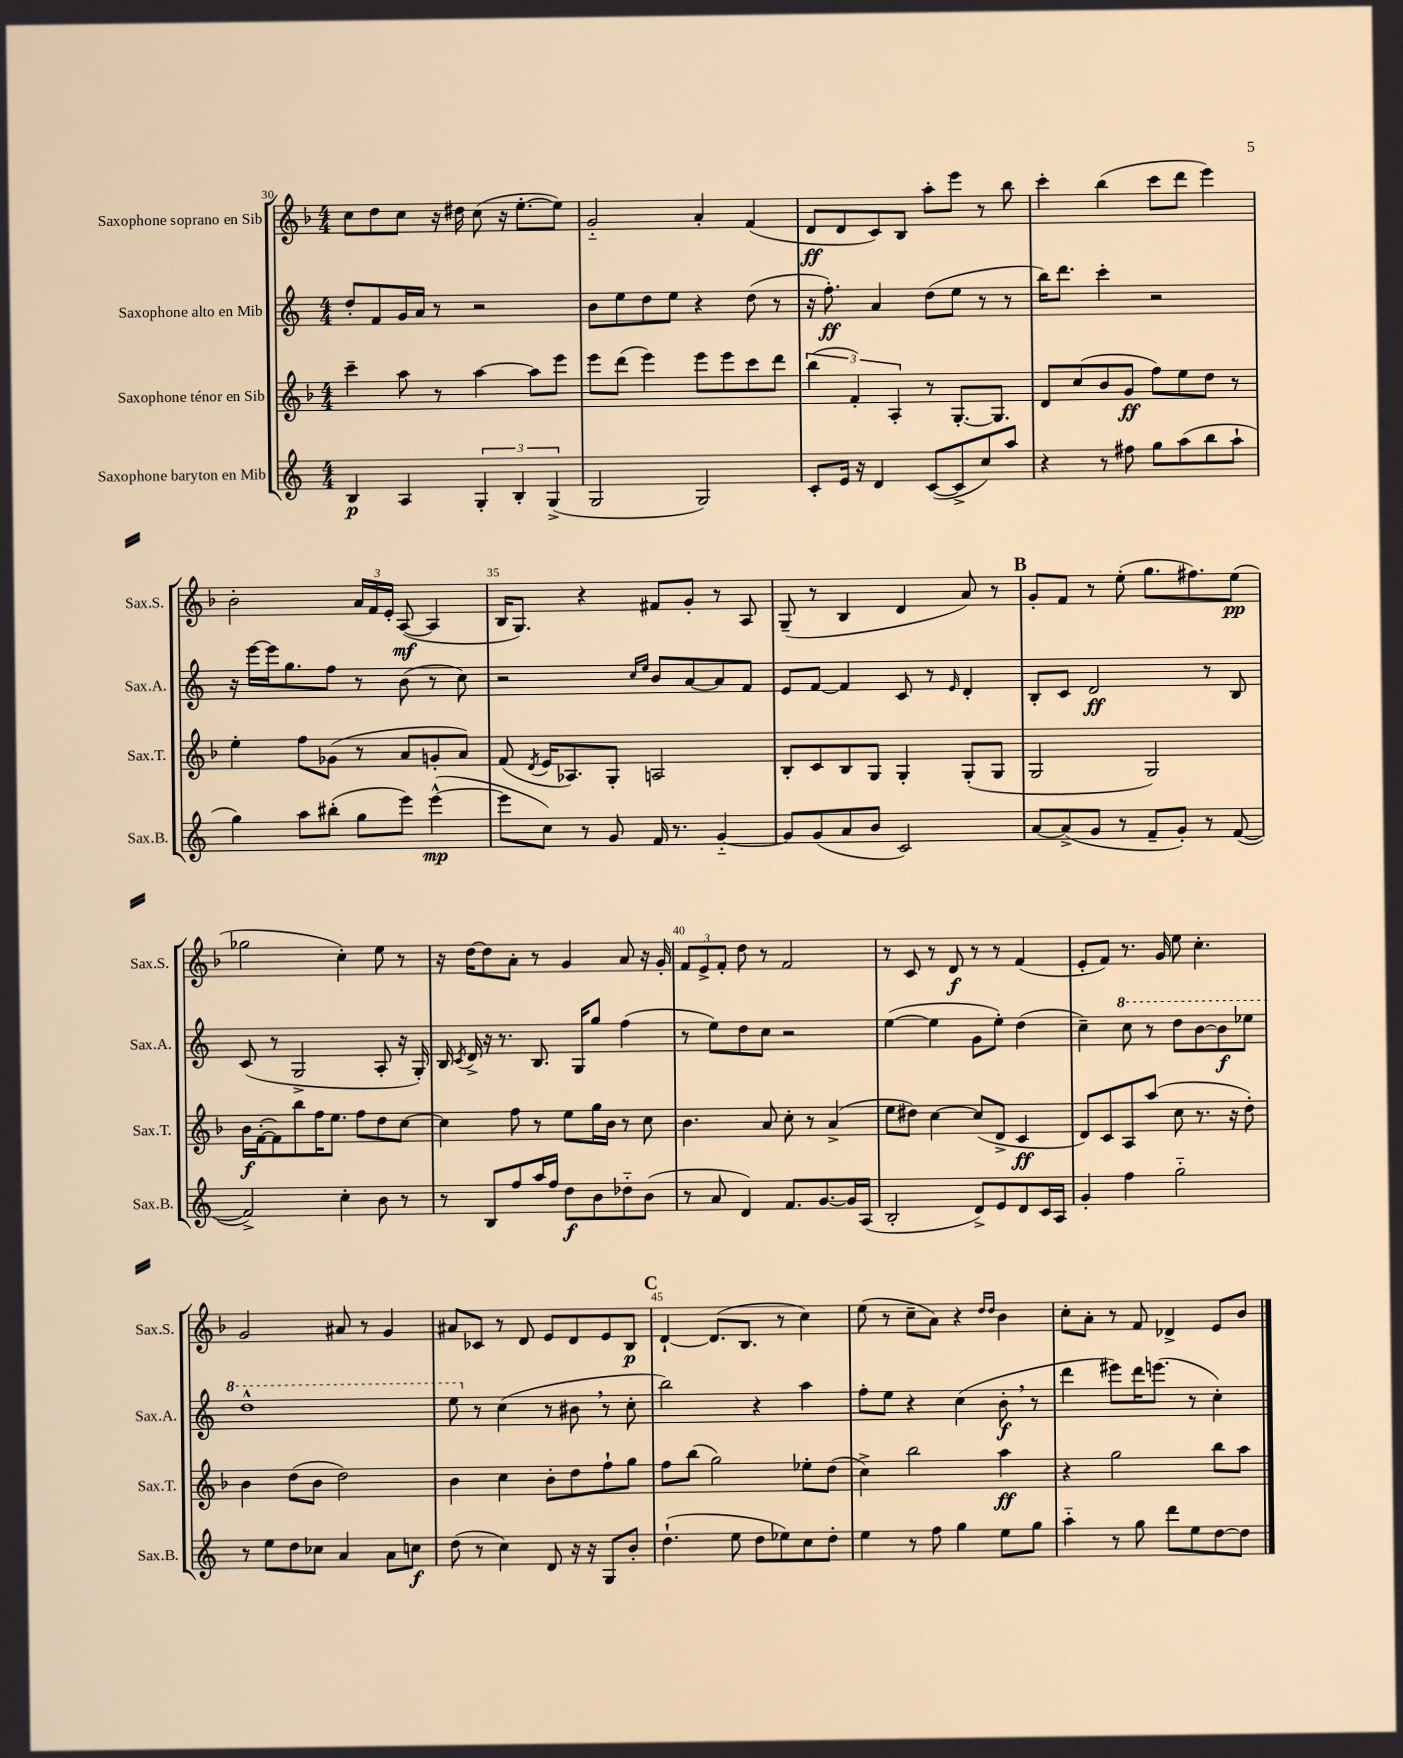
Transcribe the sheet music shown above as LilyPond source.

<<
\new StaffGroup <<
\new Staff = "s0" \with { instrumentName = "Saxophone soprano en Sib" shortInstrumentName = "Sax.S." } {
    \clef treble \key f \major \numericTimeSignature \time 4/4
    \autoBeamOff c''8[ d''8 c''8] r16 dis''16 c''8( r16 e''8.[~-. e''8]) |
    g'2-_ a'4-. f'4( |
    d'8[\ff d'8 c'8) bes8] a''8[-. e'''8] r8 bes''8 |
    c'''4-. bes''4( c'''8[ d'''8] e'''4) |
    bes'2-. \tuplet 3/2 { a'16[ f'16 e'16]-. } a8~\mf( a4 |
    bes16[ g8.]) r4 fis'8[ g'8]-. r8 a8 |
    g8--( r8 bes4 d'4 a'8) r8 |
    \mark \markup { \bold "B" } g'8[-. f'8] r8 e''8-.( g''8.[ fis''8.) e''8]\pp( |
    ges''2 c''4-.) e''8 r8 |
    r16 d''16[~ d''8 a'8]-. r8 g'4 a'8 r16 g'16-. |
    \tuplet 3/2 { f'8[ e'8-> f'8]-. } d''8 r8 f'2 |
    r8 c'8 r8 d'8\f r8 r8 f'4( |
    e'8[-. f'8]) r8. g'16 e''8 c''4.-. |
    g'2 ais'8 r8 g'4 |
    ais'8[ ces'8] r8 d'8 e'8[ d'8 e'8 bes8]\p |
    \mark \markup { \bold "C" } d'4~-! d'8.[( bes8.] r8 c''4) |
    e''8( r8 c''8[-- a'8]) r4 \grace { d''16[ d''16] } bes'4 |
    c''8[-. a'8]-. r8 f'8 des'4-> e'8[ bes'8] \bar "|." |
}
\new Staff = "s1" \with { instrumentName = "Saxophone alto en Mib" shortInstrumentName = "Sax.A." } {
    \clef treble \key c \major \numericTimeSignature \time 4/4
    \autoBeamOff d''8[-. f'8 g'16 a'16] r8 r2 |
    b'8[ e''8 d''8 e''8] r4 d''8( r8 |
    r16 f''8.-.\ff) a'4 d''8[( e''8] r8 r8 |
    b''16[) d'''8.] c'''4-. r2 |
    r16 e'''16[~ e'''16 g''8. f''8] r8 b'8( r8 c''8) |
    r2 \grace { c''16[ e''16] } b'8[ a'8~ a'8 f'8] |
    e'8[ f'8]~ f'4 c'8 r8 \grace { e'16 } d'4-. |
    \mark \markup { \bold "B" } b8[-. c'8] d'2\ff r8 b8 |
    c'8( r8 g2-> a8-. r16 g16-.) |
    b16 \acciaccatura { c'8 } d'16-> r16 r8. b8. g16[ g''8] f''4( |
    r8 e''8[) d''8 c''8] r2 |
    e''4~( e''4 g'8[ e''8]-.) d''4( |
    c''4--) \ottava #1 c'''8 r8 d'''8[ b''8~ b''8\f ees'''8] |
    d'''1-^ |
    e'''8 \ottava #0 r8 c''4( r8 bis'8 \breathe r8 c''8-. |
    \mark \markup { \bold "C" } b''2) r4 a''4 |
    f''8[-. e''8] r4 c''4( b'8-.\f \breathe r8 |
    d'''4 eis'''8[) d'''16 e'''8.]( r8 c''4-.) \bar "|." |
}
\new Staff = "s2" \with { instrumentName = "Saxophone ténor en Sib" shortInstrumentName = "Sax.T." } {
    \clef treble \key f \major \numericTimeSignature \time 4/4
    \autoBeamOff c'''4-- a''8 r8 a''4~ a''8[ e'''8] |
    e'''8[ d'''8]( e'''4) e'''8[ e'''8 c'''8 d'''8] |
    \tuplet 3/2 { bes''4( f'4-.) a4-. } r8 g8.[~-. g8.] |
    d'8[ c''8( bes'8 g'8]\ff f''8[) e''8 d''8] r8 |
    e''4-. f''8[ ges'8]( r8 a'8[ g'8-. a'8]) |
    f'8( \acciaccatura { d'8 } e'16[ aes8.) g8]-. a2 |
    bes8[-. c'8 bes8 g8] g4-. g8[-.( g8] |
    \mark \markup { \bold "B" } g2 g2) |
    bes'16[\f f'16~-.( f'8) bes''8 f''16 e''8.] f''8[ d''8 c''8]~ |
    c''4 f''8 r8 e''8[ g''16 bes'16] r8 c''8 |
    bes'4. a'8 c''8-. r8 a'4->( |
    e''8[ dis''8]) c''4~ c''8[( d'8]-> c'4\ff |
    d'8[) c'8 a8 a''8]( c''8 r8. r16 d''8-.) |
    bes'4 d''8[( bes'8] d''2) |
    bes'4 c''4 bes'8[-. d''8 f''8-! g''8] |
    \mark \markup { \bold "C" } f''8[ bes''8]( g''2) ees''8[-. d''8]( |
    c''4->) bes''2 a''4\ff |
    r4 g''2 bes''8[ a''8] \bar "|." |
}
\new Staff = "s3" \with { instrumentName = "Saxophone baryton en Mib" shortInstrumentName = "Sax.B." } {
    \clef treble \key c \major \numericTimeSignature \time 4/4
    \autoBeamOff b4\p a4 \tuplet 3/2 { g4-. b4-. g4->( } |
    g2 g2) |
    c'8[-. e'16] r16 d'4 c'8[~( c'8-> c''8) a''8] |
    r4 r8 fis''8 g''8[ a''8( b''8 a''8]-! |
    g''4) a''8[ bis''8]-.( g''8[ e'''8]) e'''4~-^\mp( |
    e'''8[ c''8]) r8 g'8 f'16 r8. g'4~-_ |
    g'8[ g'8( a'8 b'8] c'2) |
    \mark \markup { \bold "B" } a'8[~ a'8->( g'8] r8 f'8[-- g'8]-.) r8 f'8~( |
    f'2->) c''4-. b'8 r8 |
    r8 b8[ f''8 a''16 f''16] d''8[\f b'8 des''8-_ b'8]( |
    r8 a'8 d'4) f'8.[ g'8.~ g'16 a16]( |
    b2-. d'8[->) e'8 d'8 c'16 a16] |
    g'4-. f''4 g''2-_ |
    r8 e''8[ d''8 ces''8] a'4 a'8[ c''8]\f |
    d''8( r8 c''4) d'8 r16 r16 g8[ b'8]-. |
    \mark \markup { \bold "C" } d''4.-!( e''8 d''8[ ees''8) c''8 d''8]-. |
    e''4 r8 f''8 g''4 e''8[ g''8] |
    a''4-_ r8 g''8 d'''8[ e''8 d''8~ d''8] \bar "|." |
}
>>
>>
\layout { \context { \Score currentBarNumber = #30 \override BarNumber.break-visibility = ##(#f #t #t) barNumberVisibility = #(every-nth-bar-number-visible 5) } }
